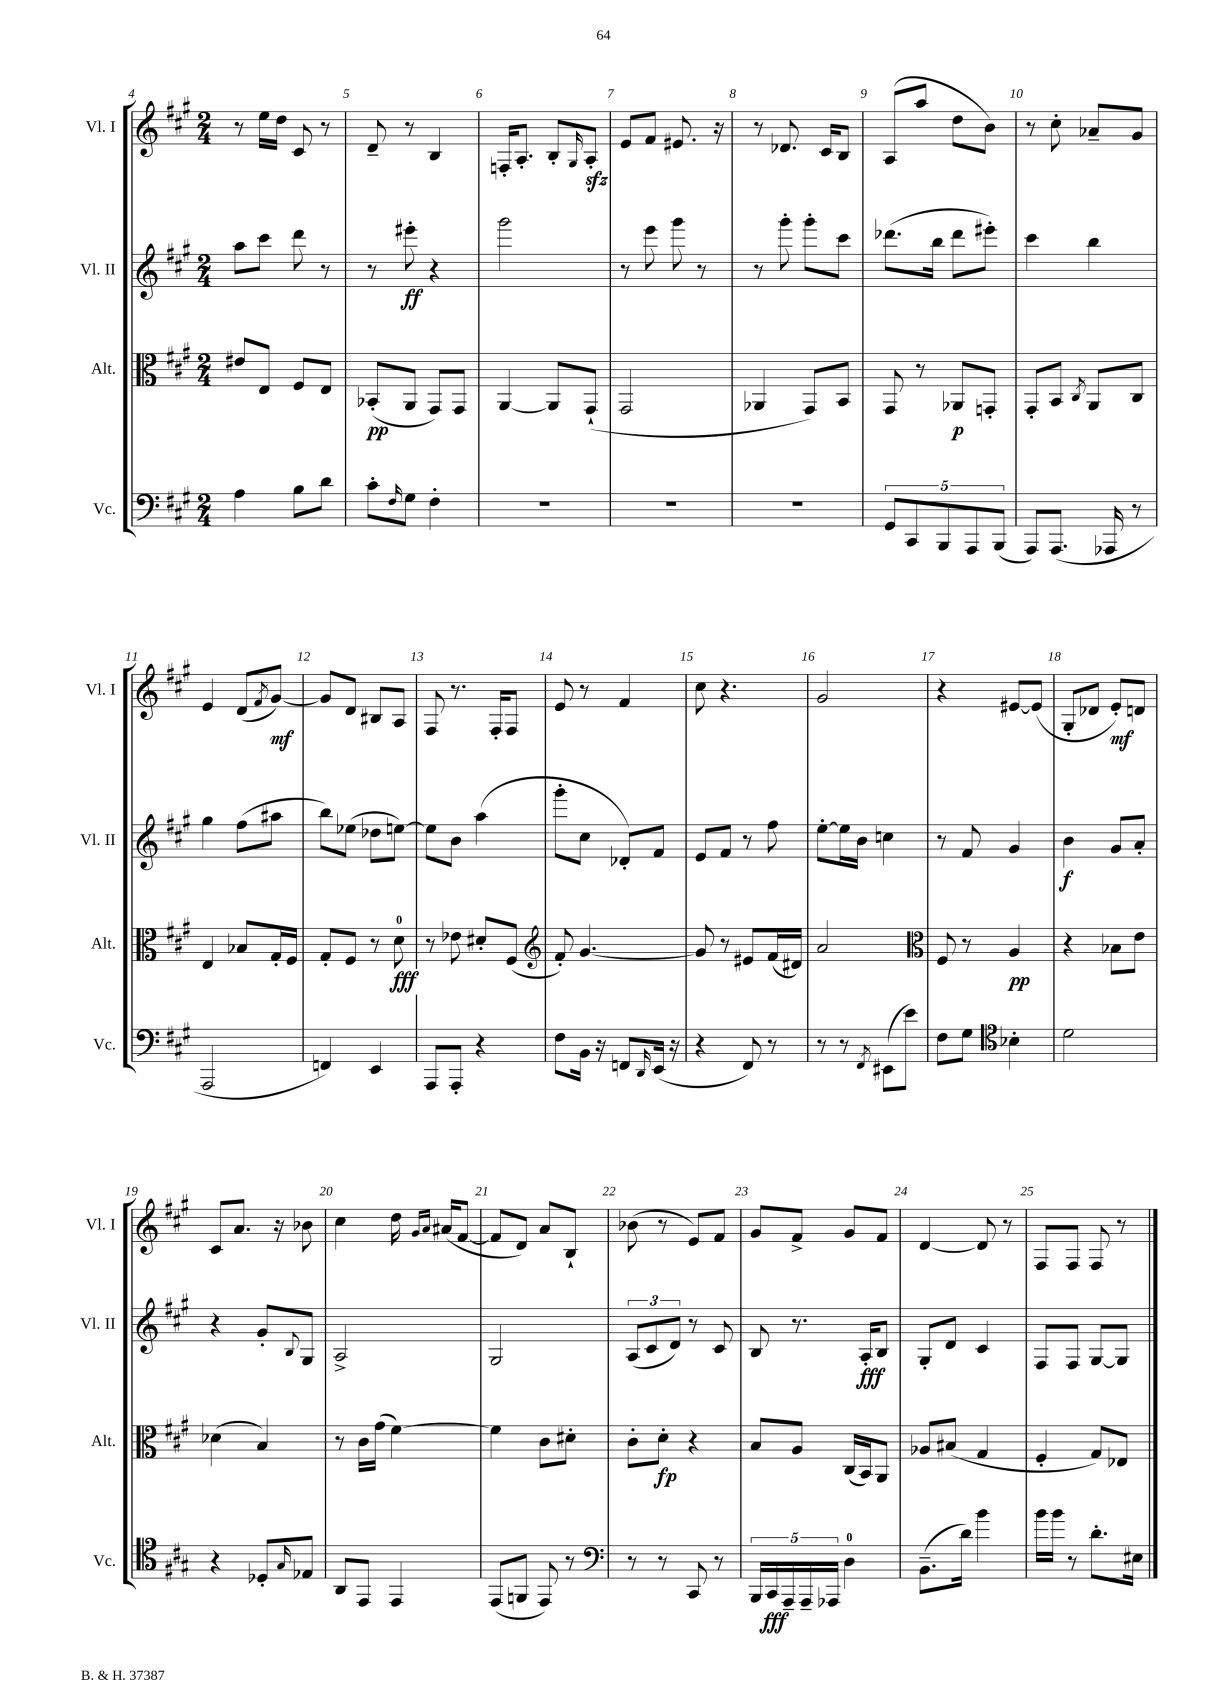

**kern	**kern	**kern	**kern
*staff4	*staff3	*staff2	*staff1
*clefF4	*clefC3	*clefG2	*clefG2
*k[f#c#g#]	*k[f#c#g#]	*k[f#c#g#]	*k[f#c#g#]
*M2/4	*M2/4	*M2/4	*M2/4
4A	8e#	8aa	8r
.	8E	8ccc#	16ee
.	.	.	16dd
8B	8F#	8ddd	8c#
8d	8E	8r	8r
=	=	=	=
8c#'	(8BB-'	8r	8d~
16qqF#	.	.	.
8G#	8AA	8eee#'	8r
4F#'	8GG#)	4r	4B
.	8GG#	.	.
=	=	=	=
2r	[4AA	2ggg#	16F'
.	.	.	8.A'
.	8AA]	.	8B'
.	.	.	16qqG#
.	(8GG#`	.	8A'
=	=	=	=
2r	2GG#	8r	8e
.	.	8eee	8f#
.	.	8ggg#	8.e#
.	.	8r	.
.	.	.	16r
=	=	=	=
2r	4AA-	8r	8r
.	.	8ggg#'	8.d-
.	8GG#)	8ggg#'	.
.	.	.	16c#
.	8BB	8ccc#	8B
=	=	=	=
10GG#	8GG#	(8.ddd-	(8A
10CC#	.	.	.
.	8r	.	8aa
.	.	16bb	.
10BBB	.	.	.
.	8AA-	8ddd-	8dd
10AAA	.	.	.
.	8GG'	8eee#')	8b)
(10BBB	.	.	.
=	=	=	=
8AAA)	8GG#'	4ccc#	8r
(8.AAA	8BB	.	8cc#'
.	8qC#	.	.
.	8AA	4bb	8a-~
16AAA-	.	.	.
8r	8C#	.	8g#
=	=	=	=
2AAA	4E	4gg#	4e
.	8B-	(8ff#	(8d
.	.	.	8qf#
.	16G#'	8aa#	[8g#)
.	16F#	.	.
=	=	=	=
4FF)	8G#'	8bb)	8g#]
.	8F#	(8ee-	8d
4EE	8r	8dd-	8B#
.	8d	[8ee)	8A
=	=	=	=
8AAA	8r	8ee]	8F#
8AAA'	8e-	8b	8.r
4r	8d#'	(4aa	.
.	.	.	16F#'
.	(8F#	.	8F#
=	=	=	=
*	*clefG2	*	*
8F#	8f#')	8ggg#'	8e
16BB	[4.g#	8cc#	8r
16r	.	.	.
8FF	.	8d-')	4f#
16qqDD	.	.	.
(16EE	.	8f#	.
16r	.	.	.
=	=	=	=
4r	8g#]	8e	8cc#
.	8r	8f#	4.r
8FF#)	8e#	8r	.
8r	(16f#	8ff#	.
.	16d#)	.	.
=	=	=	=
8r	2a	[8ee'	2g#
8r	.	16ee]	.
.	.	16b	.
8qFF#	.	.	.
(8EE#	.	4cc	.
8e)	.	.	.
=	=	=	=
*	*clefC3	*	*
8F#	8F#	8r	4r
8G#	8r	8f#	.
*clefC4	*	*	*
4B-'	4A	4g#	[8e#
.	.	.	(8e#]
=	=	=	=
2d	4r	4b	8G#'
.	.	.	8d-
.	8B-	8g#	8e')
.	8e	8a'	8d
=	=	=	=
4r	(4d-	4r	8c#
.	.	.	8.a
8D-'	4B)	8g#'	.
.	.	.	16r
16qqG#	.	8qqB	.
8E-	.	8G#	8b-
=	=	=	=
8AA	8r	2A^	4cc#
8EE	16c#	.	.
.	(16g#	.	.
4EE	[4f#)	.	16dd
.	.	.	16qqg#
.	.	.	16qqa
.	.	.	(16a#
.	.	.	[8f#
=	=	=	=
(8EE	4f#]	2G#	8f#]
8FF	.	.	8d)
8EE)	8c#	.	8a
8r	8d#'	.	8B`
=	=	=	=
*clefF4	*	*	*
8r	8c#'	(12A	(8b-
.	.	12c#	.
8r	8d'	.	8r
.	.	12d)	.
8CC#	4r	8r	8e)
8r	.	8c#	8f#
=	=	=	=
20BBB	8B	8B	8g#
20CC#	.	.	.
20AAA~	.	.	.
.	8A	8.r	8f#^
20AAA~	.	.	.
20AAA-	.	.	.
4D	(16C#	.	8g#
.	16BB)	16A'	.
.	8AA	8B	8f#
=	=	=	=
(8.BB~	8A-	8G#'	[4d
.	(8B#	8d	.
16d)	.	.	.
4b	4G#	4c#	8d]
.	.	.	8r
=	=	=	=
16b	4F#'	8F#	8F#
16b	.	.	.
8r	.	8F#	8F#
8.d'	8G#)	[8G#	8F#
.	8E-	8G#]	8r
16E#	.	.	.
==	==	==	==
*-	*-	*-	*-
